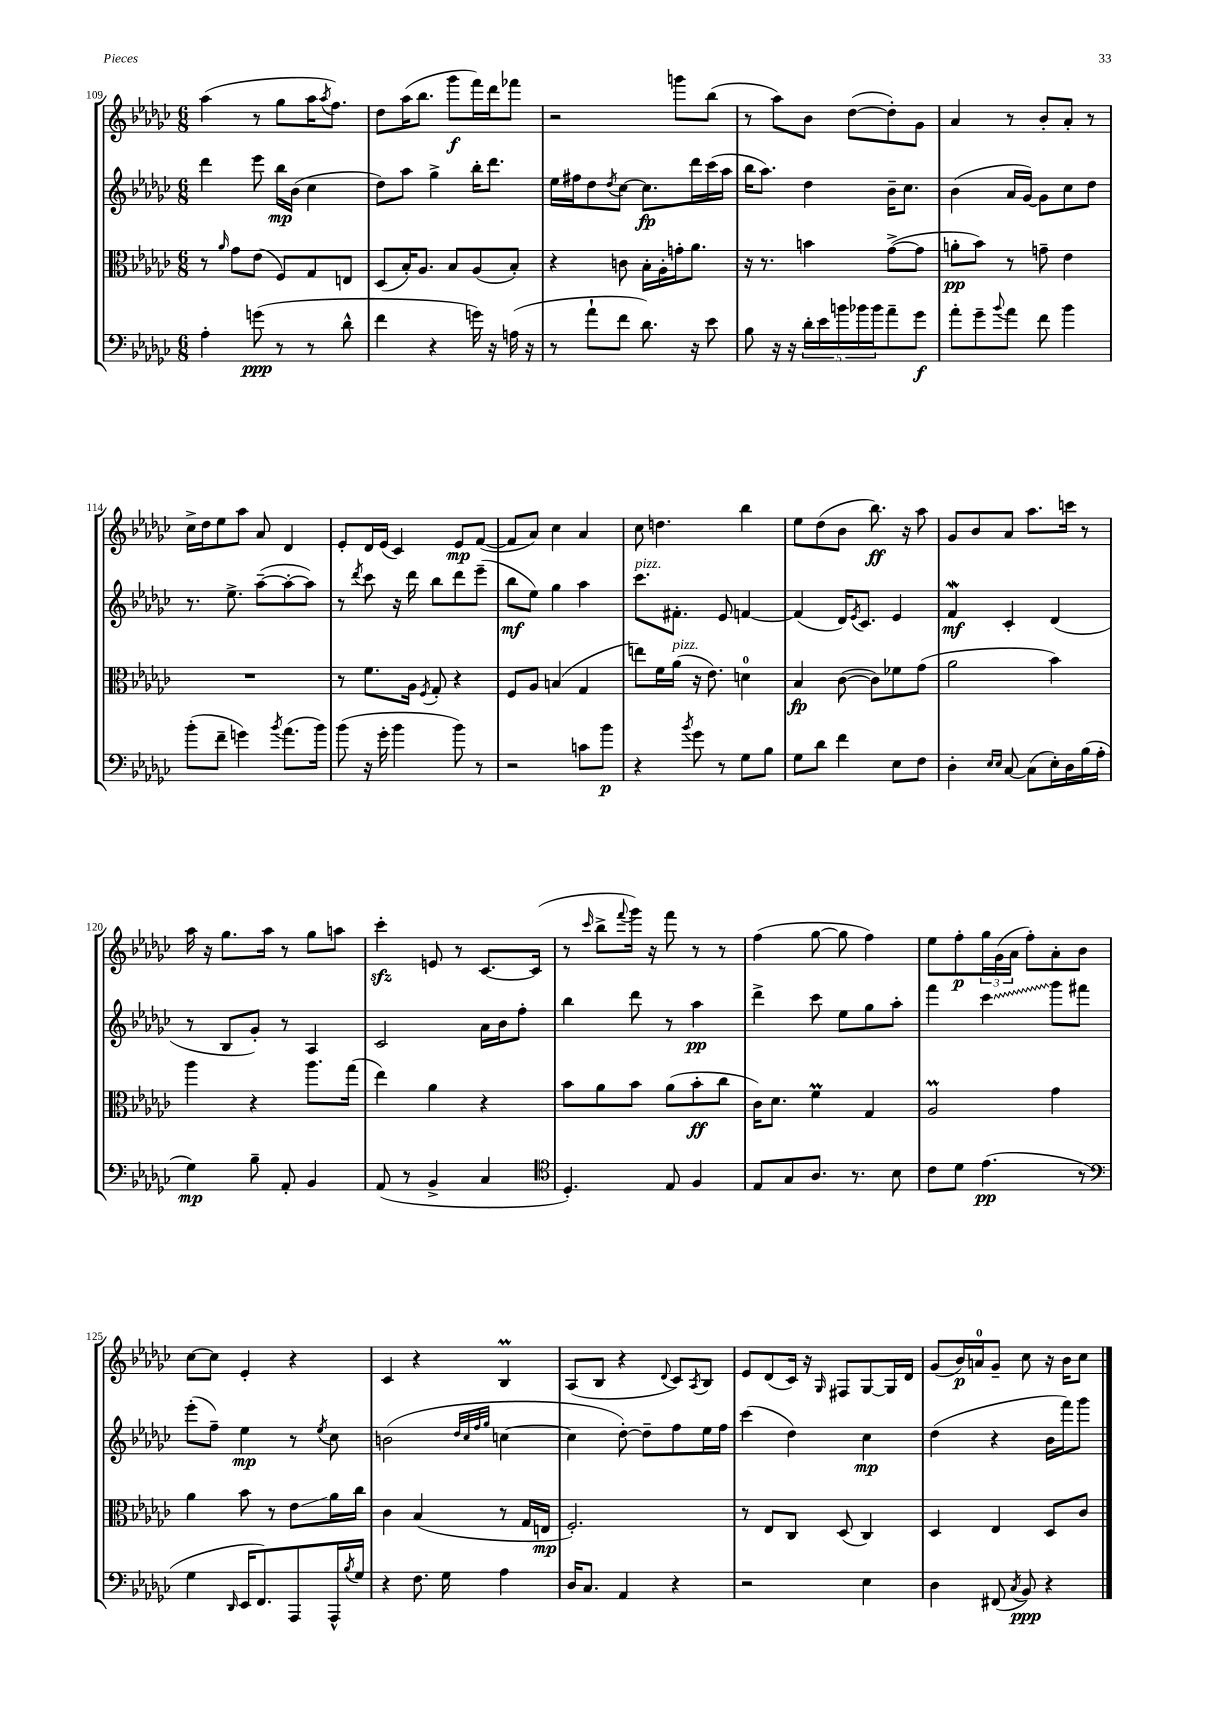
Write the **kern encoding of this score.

**kern	**kern	**kern	**kern
*staff4	*staff3	*staff2	*staff1
*clefF4	*clefC3	*clefG2	*clefG2
*k[b-e-a-d-g-c-]	*k[b-e-a-d-g-c-]	*k[b-e-a-d-g-c-]	*k[b-e-a-d-g-c-]
*M6/8	*M6/8	*M6/8	*M6/8
4A-'	8r	4ddd-	(4aa-
.	16qqa-	.	.
.	8g-	.	.
(8g	(8e-	8eee-	8r
8r	8F)	16bb-	8gg-
.	.	(16b-	.
8r	8G-	4cc-	16aa-
.	.	.	8qaa-
.	.	.	8.ff)
8d-^^	8E	.	.
=	=	=	=
4f	(8D-	8dd-)	8dd-
.	16B-')	8aa-	(16aa-
.	8.A-	.	8.bb-
4r	.	4gg-^	.
.	8B-	.	8ggg-
16g)	(8A-	16bb-'	16fff)
16r	.	8.ddd-	16ddd-
(16A	8B-')	.	8fff-
16r	.	.	.
=	=	=	=
8r	4r	16ee-	2r
.	.	16ff#	.
8a-`	.	8dd-	.
.	.	8qdd-	.
8f	8c	[8cc-	.
8.d-)	16B-'	8.cc-]	.
.	16A-'	.	.
.	16g'	.	8ggg
16r	8.a-	16ddd-	.
8e-	.	(16ccc-	(8bb-
.	.	16aa-	.
=	=	=	=
8B-	16r	16bb-	8r
.	8.r	8.aa-)	.
16r	.	.	8aa-)
16r	.	.	.
20d-'	4b	4dd-	8b-
20e-	.	.	.
20b	.	.	.
.	.	.	([8dd-
20b-	.	.	.
20b-	.	.	.
8a-~	([8g-^	16b-~	8dd-'])
.	.	8.cc-	.
8g-	8g-]	.	8g-
=	=	=	=
8a-'	8a'	(4b-	4a-
8g-~	8b-)	.	.
8qqb-	.	.	.
8a-	8r	16a-	8r
.	.	[16g-)	.
8f	8g~	8g-]	8b-'
4b-	4e-	8cc-	8a-'
.	.	8dd-	8r
=	=	=	=
(8b-'	2.r	8.r	16cc-^
.	.	.	16dd-
8f~	.	.	8ee-
.	.	8.ee-^	.
4g)	.	.	8aa-
.	.	([8aa-~	8a-
8qb-	.	.	.
(8.a-	.	8aa-'_	4d-
.	.	8aa-])	.
16b-)	.	.	.
=	=	=	=
(8b-	8r	8r	8e-'
.	.	8qddd-	.
16r	8.f	8ccc-	16d-
16g-'	.	.	(16e-
4b-	.	16r	4c-)
.	16A-	16ddd-	.
.	8qF	.	.
.	8G-'	8bb-	.
8b-)	4r	8ddd-	8e-
8r	.	(8eee-~	([8f
=	=	=	=
2r	8F	8bb-	8f]
.	8A-	8ee-)	8a-)
.	(4B	4gg-	4cc-
8c	4G-	4aa-	4a-
8b-	.	.	.
=	=	=	=
4r	8ee)	8.ccc-	8cc-
.	16f	.	4.dd
.	(16a-	8.f#'	.
8qb-	.	.	.
8g-	16r	.	.
.	8.e-)	.	.
8r	.	8e-	.
8G-	4d	[4f	4bb-
8B-	.	.	.
=	=	=	=
8G-	4B-	(4f]	8ee-
8d-	.	.	(8dd-
4f	([8c-	16d-)	8b-
.	.	8qe-	.
.	.	8.c-	.
.	8c-])	.	8.bb-)
8E-	8f-	4e-	.
.	.	.	16r
8F	(8g-	.	8aa-
=	=	=	=
4D-'	2a-	4f	8g-
.	.	.	8b-
16qqE-	.	.	.
16qqE-	.	.	.
[8C-	.	4c-'	8a-
(8C-]	.	.	8.aa-
16E-')	4b-)	(4d-	.
16D-	.	.	16ccc
(16B-	.	.	8r
16A-'	.	.	.
=	=	=	=
4G-)	4aa-	8r	16aa-
.	.	.	16r
.	.	8B-	8.gg-
8B-~	4r	8g-')	.
.	.	.	16aa-
8AA-'	.	8r	8r
4BB-	8.aa-	4A-	8gg-
.	.	.	8aa
.	(16gg-	.	.
=	=	=	=
(8AA-	4ee-)	2c-	4ccc-'
8r	.	.	.
4BB-^	4a-	.	8e
.	.	.	8r
4C-	4r	16a-	[8.c-
.	.	16b-	.
.	.	8ff'	.
.	.	.	(16c-]
=	=	=	=
*clefC4	*	*	*
4.D-')	8b-	4bb-	8r
.	.	.	16qqccc-
.	8a-	.	8bb-^
.	.	.	8qqfff
.	8b-	8ddd-	16ggg-)
.	.	.	16r
8E-	(8a-	8r	8fff
4F	8b-'	4aa-	8r
.	8cc-	.	8r
=	=	=	=
8E-	16c-)	4ddd-^	(4ff
.	8.d-	.	.
8G-	.	.	.
8.A-	4f	8ccc-	[8gg-
.	.	8ee-	8gg-]
8.r	.	.	.
.	4G-	8gg-	4ff)
8B-	.	8aa-'	.
=	=	=	=
8c-	2A-	4fff	8ee-
8d-	.	.	8ff'
(4.e-	.	4ccc-	24gg-
.	.	.	(24g-
.	.	.	24a-
.	.	.	8ff')
.	4g-	8ggg-	8a-'
8r	.	8fff#	8b-
=	=	=	=
*clefF4	*	*	*
4G-	4a-	(8eee-'	[8cc-
.	.	8ff~)	8cc-]
16qqDD-	.	.	.
16EE-	8b-	4ee-	4e-'
8.FF)	.	.	.
.	8r	.	.
8AAA-	8e-	8r	4r
.	.	8qee-	.
16AAA-^^	16a-	8cc-	.
8qB-	.	.	.
16G-	16cc-	.	.
=	=	=	=
4r	4c-	(2b	4c-
8.F	(4B-	.	4r
16G-	.	.	.
.	.	32qqdd-	.
.	.	32qqcc-	.
.	.	32qqff	.
.	.	32qqgg-	.
4A-	8r	[4cc	4B-
.	16G-	.	.
.	16E	.	.
=	=	=	=
16D-	2.F')	4cc]	(8A-
8.C-	.	.	.
.	.	.	8B-
4AA-	.	[8dd-')	4r
.	.	8dd-~]	.
.	.	.	8qqd-
4r	.	8ff	8c-)
.	.	.	8qA-
.	.	16ee-	8B-
.	.	16ff	.
=	=	=	=
2r	8r	(4ccc-	8e-
.	8E-	.	(8d-
.	8C-	4dd-)	16c-)
.	.	.	16r
.	.	.	16qqG-
.	(8D-	.	8F#
4E-	4C-)	4cc-	[8G-
.	.	.	16G-]
.	.	.	16d-
=	=	=	=
4D-	4D-	(4dd-	(8g-
.	.	.	16b-)
.	.	.	16a
(8FF#	4E-	4r	8g-~
8qC-	.	.	.
8BB-)	.	.	8cc-
4r	8D-	16b-	16r
.	.	16fff)	16b-
.	8c-	8ggg-	8cc-
==	==	==	==
*-	*-	*-	*-
